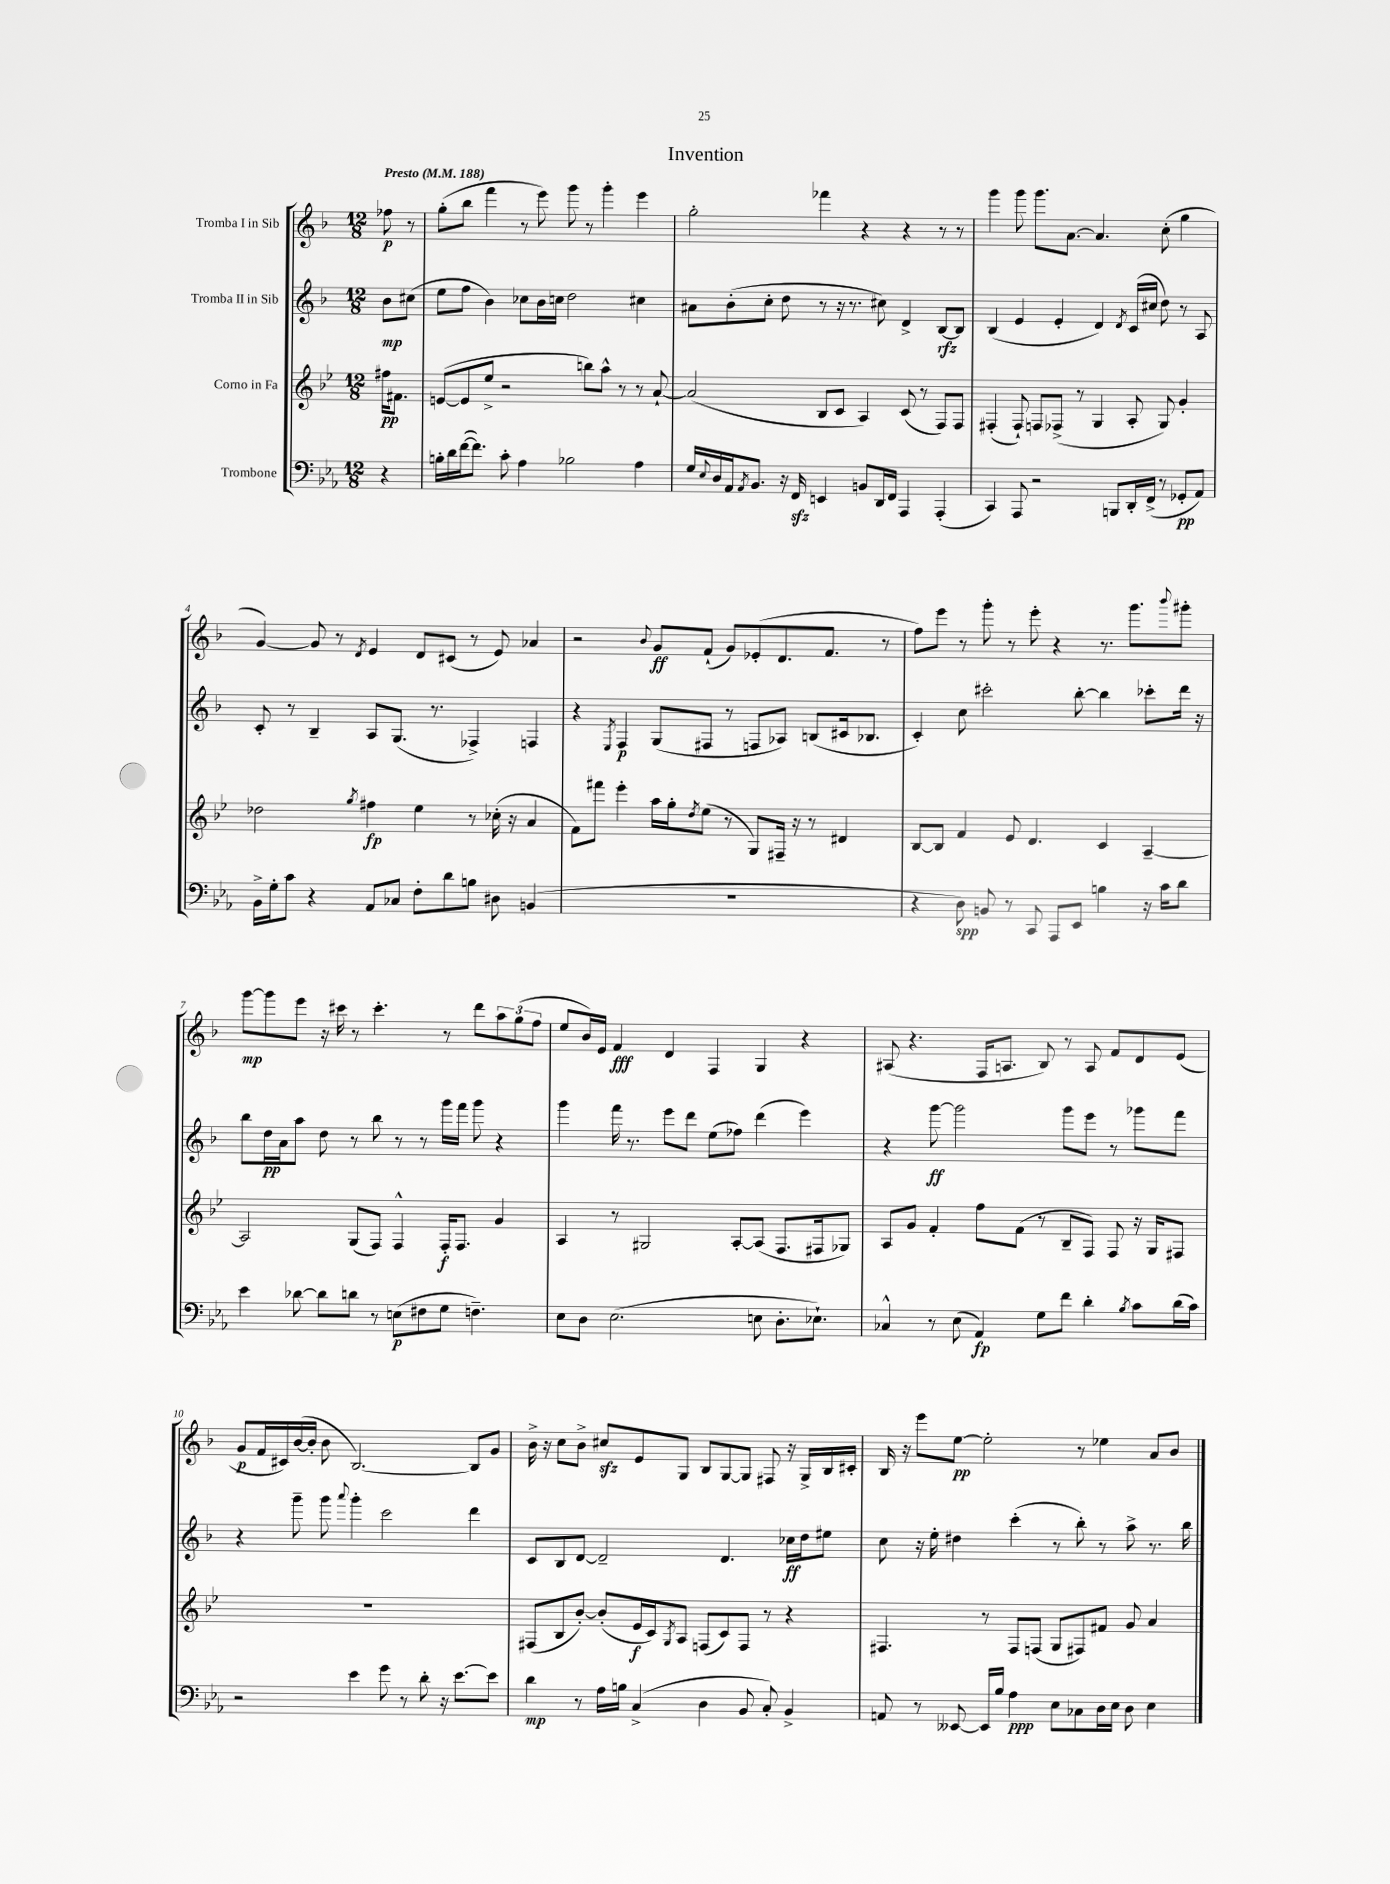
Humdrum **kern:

**kern	**kern	**kern	**kern
*staff4	*staff3	*staff2	*staff1
*clefF4	*clefG2	*clefG2	*clefG2
*k[b-e-a-]	*k[b-e-]	*k[b-]	*k[b-]
*M12/8	*M12/8	*M12/8	*M12/8
*MM188	*MM188	*MM188	*MM188
4r	16ff#\LK	8b-\L	8ff-\
.	8.f#\J	.	.
.	.	(8cc#\J	8r
=	=	=	=
16B'\LL	([8e/L	8ee\L	(8gg'\L
16d\	.	.	.
([16f\J	8e/]	8ff\J	8bb-\J
8.f\]J)	.	.	.
.	8ee-^/J	4b-\)	4fff\
8c'\	2r	.	.
4A-\	.	8cc-\L	8r
.	.	16b-\L	8eee\)
.	.	16cc\JJ	.
2B-\	.	2dd\	8ggg\
.	8bb\L)	.	8r
.	8aa^^\J	.	4ggg'\
.	8r	.	.
4A-\	8r	4cc#\	4eee\
.	[8a`/	.	.
=	=	=	=
16G/LL	(2a/]	8a#\L	2gg'\
8qqE-/	.	.	.
16D/	.	.	.
16AA-/J	.	(8b-'\	.
8qAA-/	.	.	.
8.BB-/J	.	.	.
.	.	8cc'\J	.
16r	.	8dd\	.
16FF/	.	.	.
4EE/	8B-/L	8r	4fff-\
.	8c/J	16r	.
.	.	8.r	.
8BB/L	4A/)	.	4r
16DD/L	.	8cc#\)	.
16FF/JJ	.	.	.
4AAA-/	(8c/	4d^/	4r
.	8r	.	.
(4AAA-'/	8F/L)	[8B-/L	8r
.	8F/J	8B-/]J	8r
=	=	=	=
4CC/)	(4F#'/	(4B-/	4ggg\
8AAA-/	8F#`/)	4e/	8ggg\
2r	8F/L	.	8.ggg\L
.	(8F-^/J	4e'/	.
.	.	.	[8.a\J
.	8r	.	.
.	4G/	4d/)	4.a/]
8BBB/L	.	.	.
.	.	8qd/	.
16DD'/L	8A'/	(16c/LL	.
(16FF^/JJ	.	16cc#/JJ	.
8r	8G/)	8dd\)	(8cc'\
8GG-'/L	4g'/	8r	4gg\
8AA-/J)	.	8A/	.
=	=	=	=
16BB-^\LL	2dd-\	8c'/	[4g/)
16G'\J	.	.	.
8c\J	.	8r	.
4r	.	4B-~/	8g/]
.	.	.	8r
.	8qgg/	.	8qd/
8AA-/L	4ff#\	8A/L	4e/
8C-/J	.	(8.G/J	.
8F'\L	4ee-\	.	8d/L
.	.	8.r	.
8d\	.	.	(8c#/J
8B\J	8r	4F-^/)	8r
8D#\	(16cc-'\	.	8e/)
.	16r	.	.
(4BB/	4a/	4F/	4a-/
=	=	=	=
1.r	8f\L)	4r	2r
.	8fff#\J	.	.
.	.	8qE/	.
.	4eee-'\	4F/	.
.	.	.	8qqb-/
.	16aa\LL	(8G/L	8g/L
.	16gg'\J	.	.
.	8qdd/	.	.
.	(8ee-\J	8F#/J	(8f`/J
.	8r	8r	8g/L)
.	8G/L)	8F/L	(8e-'/
.	16F#~/Jk	8A-/J)	8.d/
.	16r	.	.
.	8r	(8B/L	.
.	.	.	8.f/J
.	4d#/	16c#/k	.
.	.	8.B-/J	.
.	.	.	8r
=	=	=	=
4r	[8B-/L	4c'/)	8ff\L)
.	8B-/]J	.	8eee\J
8D\)	4f/	8cc\	8r
8BB/	.	2ccc#'\	8ggg'\
8r	8e-/	.	8r
8CC/	4.d/	.	8eee'\
8AAA-/L	.	.	4r
8EE-/J	.	[8bb-'\	.
4B\	4c/	4bb-\]	8.r
.	.	.	8.ggg\L
16r	[4A~/	8ccc-'\L	.
16c\LK	.	.	.
.	.	.	8qqbbb-/
8d\J	.	16ddd\Jk	8ggg#'\J
.	.	16r	.
=	=	=	=
4e-\	2A/]	8bb-\L	[8ggg\L
.	.	16dd\L	8ggg\]
.	.	16a\J	.
[8d-\	.	8aa\J	8eee\J
8d-\]L	.	8dd\	16r
.	.	.	16ccc#\
8d\J	(8G/L	8r	8r
8r	8F/J)	8bb-\	4.ccc#'\
(8E\L	4F^^/	8r	.
8F#\	.	8r	.
8G\J	16F'/LK	16ggg\LL	8r
.	8.F/J	16fff\JJ	.
4.F~\)	.	8ggg\	8ddd\L
.	4g/	4r	12aa\
.	.	.	(12gg\
.	.	.	12ff\J
=	=	=	=
8E-\L	4A/	4ggg\	8ee/L
8D\J	.	.	16b-/L)
.	.	.	16e/JJ
(2.E-\	8r	16fff\	4f/
.	.	8.r	.
.	2G#/	.	.
.	.	8eee\L	4d/
.	.	8ddd\J	.
.	.	(8ee\L	4F/
.	[8A'/L	8ff-\J)	.
8E\	(8A/]J	(4ddd\	4G/
8.D'\L	8.F/L	.	.
.	.	4eee\)	4r
8.E-`\J)	16F#/k	.	.
.	8G-/J)	.	.
=	=	=	=
4C-^^/	8A/L	4r	(8A#/
.	8g/J	.	4.r
8r	4f'/	[8ggg\	.
(8E-\	.	2ggg\]	.
4AA-/)	8ff\L	.	16F/LK
.	.	.	8.A/J
.	(8f\J	.	.
8G\L	8r	.	8B-/)
8f\J	8B-~/L	8ggg\L	8r
4d'\	8F/J)	8eee\J	8A/
.	8F/	8r	8f/L
8qB-/	.	.	.
8c\L	16r	8ggg-\L	8d/
.	16G/LK	.	.
(16d\L	8F#/J	8fff\J	(8e/J
16c\JJ)	.	.	.
=	=	=	=
2r	1.r	4r	8g/L
.	.	.	16f/L
.	.	.	16c#/)
.	.	8ggg~\	([16b-/
.	.	.	16b-'/]JJ
.	.	8ggg\	8b-\
.	.	8qqaaa/	.
4e-\	.	4ggg'\	[2.B-/)
8g\	.	2ccc\	.
8r	.	.	.
8d'\	.	.	.
16r	.	.	.
[8.e-\L	.	.	.
.	.	4ddd\	8B-/]L
8e-\]J	.	.	8g/J
=	=	=	=
4d\	(8F#/L	8c/L	16b-^\
.	.	.	16r
.	8B-/	8B-/	8cc\L
8r	[8b-'/J)	[8d/J	8b-^\J
16A-\LL	(8b-'/]L	2d~/]	8cc#/L
16B\JJ	.	.	.
(4C^/	16e-/L	.	8e/
.	16c/J)	.	.
.	8qG/	.	.
.	8A/J	.	8G/J
4D\	(8F/L	.	8B-/L
.	8c/)	4.d/	[8G/
8BB-/	8F/J	.	8G/]J
8C'/)	8r	.	8F#/
4BB-^/	4r	16cc-\LL	16r
.	.	16dd\J	16G^/LL
.	.	8ee#\J	16B-/
.	.	.	16c#'/JJ
=	=	=	=
8AA/	4.F#/	8cc\	16B-/
.	.	.	16r
8r	.	16r	8eee\L
.	.	16ee'\	.
[8EE--/	.	4dd#\	[8ee\J
16EE--/]LL	8r	.	2ee'\]
16B-/JJ	.	.	.
4A-\	8F#/L	(4ccc'\	.
.	(8F/J	.	.
8E-\L	8G/L	8r	.
8C-\	8F#/)	8bb-'\)	8r
16D\L	8f#/J	8r	4ee-\
16E-\JJ	.	.	.
8D\	8g/	8aa^\	.
4E-\	4a/	8.r	8a/L
.	.	.	8b-/J
.	.	16bb-\	.
==	==	==	==
*-	*-	*-	*-
